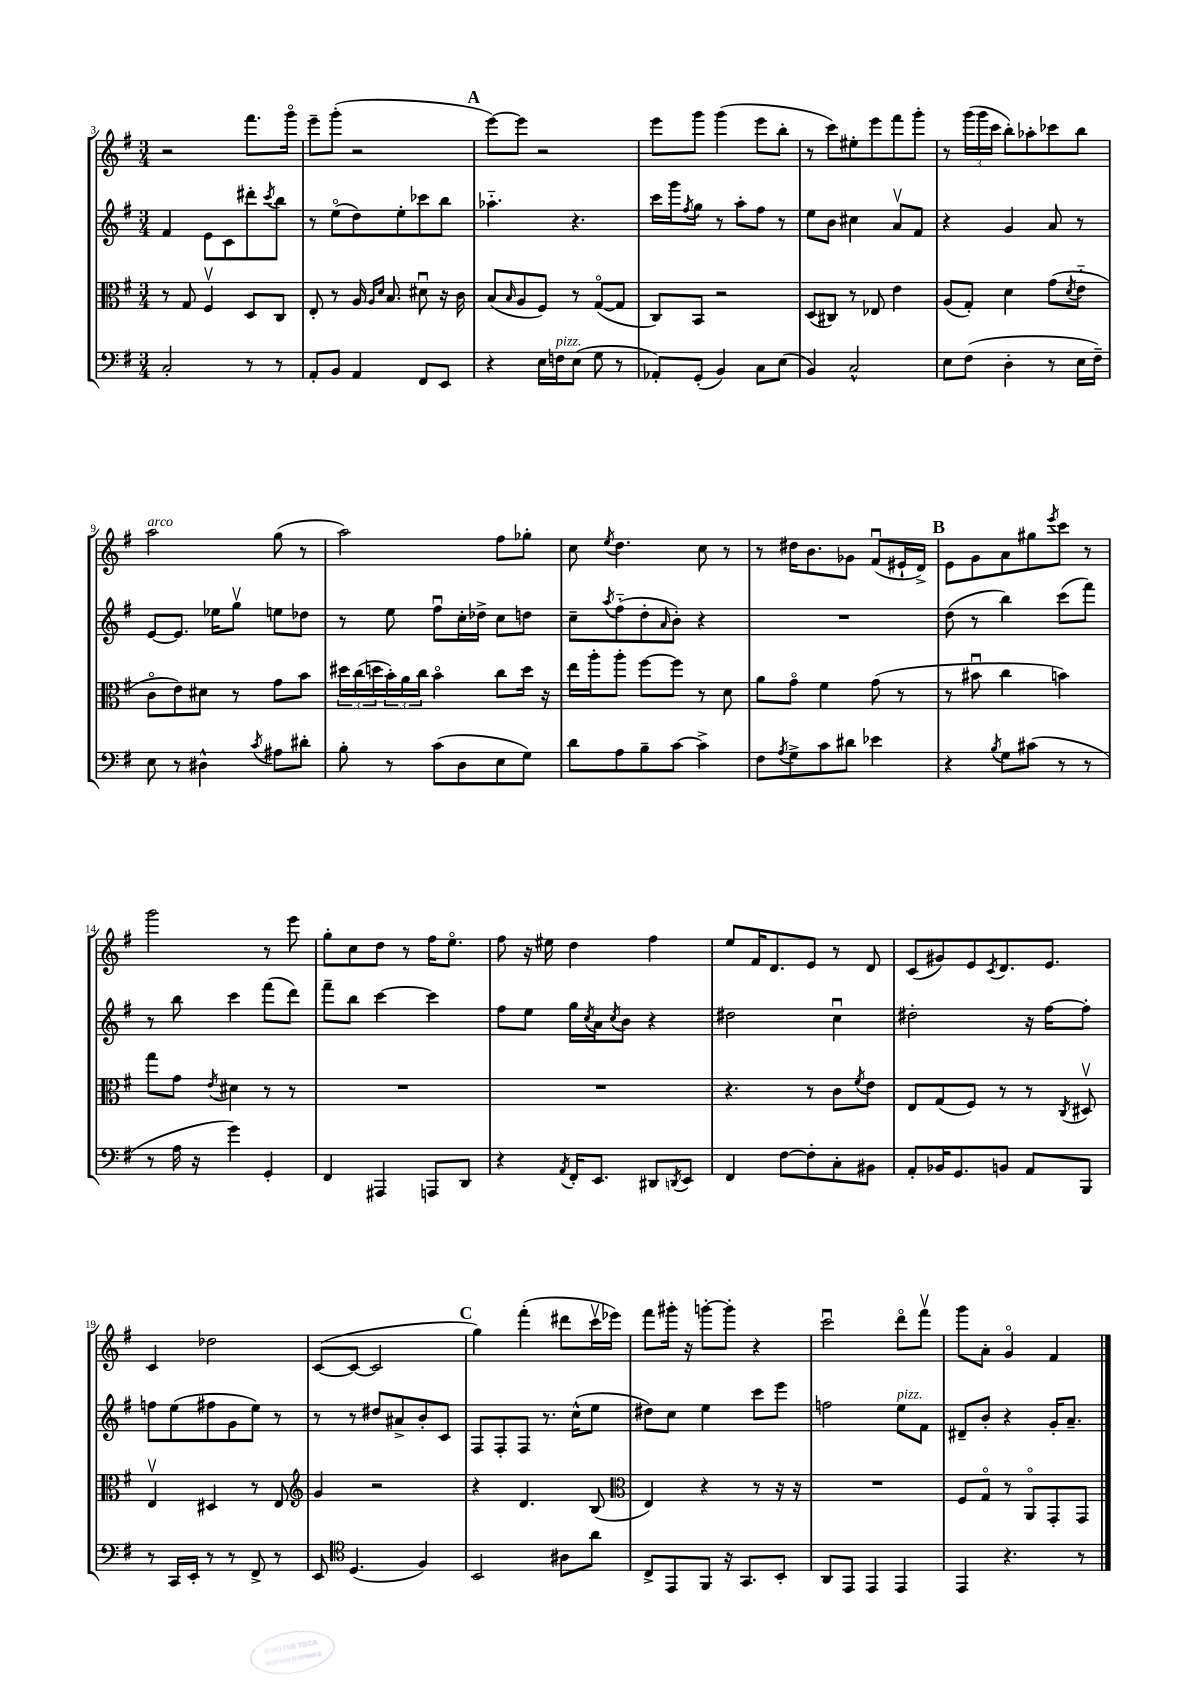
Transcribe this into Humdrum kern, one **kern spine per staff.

**kern	**kern	**kern	**kern
*staff4	*staff3	*staff2	*staff1
*clefF4	*clefC3	*clefG2	*clefG2
*k[f#]	*k[f#]	*k[f#]	*k[f#]
*M3/4	*M3/4	*M3/4	*M3/4
2C'	8r	4f#	2r
.	8G	.	.
.	4F#v	8e	.
.	.	8c	.
8r	8D	8ddd#'	8.fff#
.	.	8qccc	.
8r	8C	8bb	.
.	.	.	16gggo
=	=	=	=
8AA'	8E'	8r	8eee~
8BB	8r	(8eeo	(8ggg'
4AA	16A	8dd)	2r
.	16qqA	.	.
.	16qqd	.	.
.	8.B	.	.
.	.	8ee'	.
8FF#	8d#u	8ccc-	.
8EE	16r	8bb	.
.	16c	.	.
=	=	=	=
4r	(8B	4.aa-'~	[8eee)
.	16qqB	.	.
.	8A	.	8eee]
16E	8F#)	.	2r
16F	.	.	.
(8E	8r	4.r	.
8G	([8Go	.	.
8r	8G]	.	.
=	=	=	=
8AA-')	8C)	16ccc	8eee
.	.	16ggg	.
.	.	8qff#	.
(8GG'	8BB	8gg	8ggg
4BB)	2r	8r	(4ggg
.	.	8aa'	.
8C	.	8ff#	8eee
(8E	.	8r	8bb'
=	=	=	=
4BB)	(8D	8ee	8r
.	8C#)	8b	8ccc)
2C^^	8r	4cc#	8ee#'
.	8E-	.	8eee
.	4e	8av	8fff#
.	.	8f#	8ggg'
=	=	=	=
8E	(8A	4r	8r
(8F#	8G')	.	(24ggg
.	.	.	24ggg
.	.	.	24ccc
4D'	4d	4g	8bb')
.	.	.	8aa-'
8r	(8g	8a	8ccc-
.	8qd	.	.
16E	8e'~	8r	8bb
16F#~)	.	.	.
=	=	=	=
8E	8co	[8e	2aa
8r	8e)	8.e]	.
4D#^^	8d#	.	.
.	.	16ee-	.
.	8r	8ggv	.
8qc	.	.	.
8A#	8g	8ee	(8gg
8d#'	8b	8dd-	8r
=	=	=	=
8B'	24dd#	8r	2aa)
.	(24cc	.	.
.	24dd	.	.
8r	24b')	8ee	.
.	24a	.	.
.	24cc	.	.
(8c	4bo	8ff#u	.
8D	.	16cc'	.
.	.	16dd-^	.
8E	8cc	8cc	8ff#
8G)	16dd	8dd	8gg-'
.	16r	.	.
=	=	=	=
8d	16ee	8cc~	8cc
.	16aa'	.	.
.	.	8qaa	8qee
8A	8aa'	(8ff#'~	4.dd
8B~	[8ff#	8dd'	.
.	.	16qqa	.
[8c	8ff#]	8b')	.
4c^]	8r	4r	8cc
.	8d	.	8r
=	=	=	=
8F#	8a	2.r	8r
8qA	.	.	.
8G^	8go	.	16dd#
.	.	.	8.b
8c	4f#	.	.
8d#	.	.	8g-
4e-	(8g	.	(8f#u
.	8r	.	16e#`
.	.	.	16d^)
=	=	=	=
4r	8r	(8dd	8e
.	8b#u	8r	8g
8qB	.	.	.
8G	4cc	4bb)	8a
(8c#	.	.	8gg#
.	.	.	8qeee
8r	4b)	(8ccc	8ccc
8r	.	8fff#)	8r
=	=	=	=
8r	8gg	8r	2ggg
16A	8g	8bb	.
16r	.	.	.
.	8qe	.	.
4g)	4d#	4ccc	.
4GG'	8r	(8fff#	8r
.	8r	8ddd)	8eee
=	=	=	=
4FF#	2.r	8fff#~	8gg'
.	.	8bb	8cc
4AAA#	.	[4ccc	8dd
.	.	.	8r
8AAA	.	4ccc]	16ff#
.	.	.	8.eeo
8DD	.	.	.
=	=	=	=
4r	2.r	8ff#	8ff#
.	.	8ee	16r
.	.	.	16ee#
8qAA	.	.	.
16FF#'	.	16gg	4dd
.	.	8qcc	.
8.EE	.	16a	.
.	.	8qcc	.
.	.	8b	.
8DD#	.	4r	4ff#
8qDD	.	.	.
8EE	.	.	.
=	=	=	=
4FF#	4.r	2dd#	8ee
.	.	.	16f#
.	.	.	8.d
[8F#	.	.	.
8F#']	8r	.	8e
8C'	8c	4ccu	8r
.	8qf#	.	.
8BB#	8e	.	8d
=	=	=	=
8AA'	8E	2dd#'	(8c
16BB-	(8G	.	8g#)
8.GG	.	.	.
.	8F#)	.	8e
.	.	.	8qc
8BB	8r	.	8.d
8AA	8r	16r	.
.	.	[16ff#	8.e
.	8qC	.	.
8BBB	8D#v	8ff#']	.
=	=	=	=
8r	4Ev	8ff	4c
16CC	.	(8ee	.
16EE'	.	.	.
8r	4D#	8ff#	2dd-
8r	.	8g	.
8FF#^	8r	8ee)	.
8r	8E	8r	.
=	=	=	=
*	*clefG2	*	*
8EE	4g	8r	([8c
*clefC4	*	*	*
(4.D	.	8r	8c_
.	2r	8dd#	2c]
.	.	8a#^	.
4F#)	.	8b'	.
.	.	8c	.
=	=	=	=
2BB	4r	8F#	4gg)
.	.	8F#'	.
.	4.d	8F#	(4fff#'
.	.	8.r	.
8A#	.	.	8ddd#
.	.	(16cc^^	.
8a	(8B	8ee	16cccv
.	.	.	16eee-)
=	=	=	=
*	*clefC3	*	*
8C^	4E)	8dd#)	8fff#
8EE	.	8cc	16ggg#'
.	.	.	16r
8FF#	4r	4ee	[8ggg'
16r	.	.	8ggg']
8.GG	.	.	.
.	8r	8ccc	4r
8BB'	16r	8eee	.
.	16r	.	.
=	=	=	=
8AA	2.r	2ff	2cccu
8EE	.	.	.
4EE	.	.	.
4EE	.	8ee	8dddo
.	.	8f#	8fff#v
=	=	=	=
4EE	8F#	8d#~	8ggg
.	8Go	8b'	8a'
4.r	8r	4r	4go
.	8AAo	.	.
.	8GG'	16g'	4f#
.	.	8.a~	.
8r	8GG	.	.
==	==	==	==
*-	*-	*-	*-
